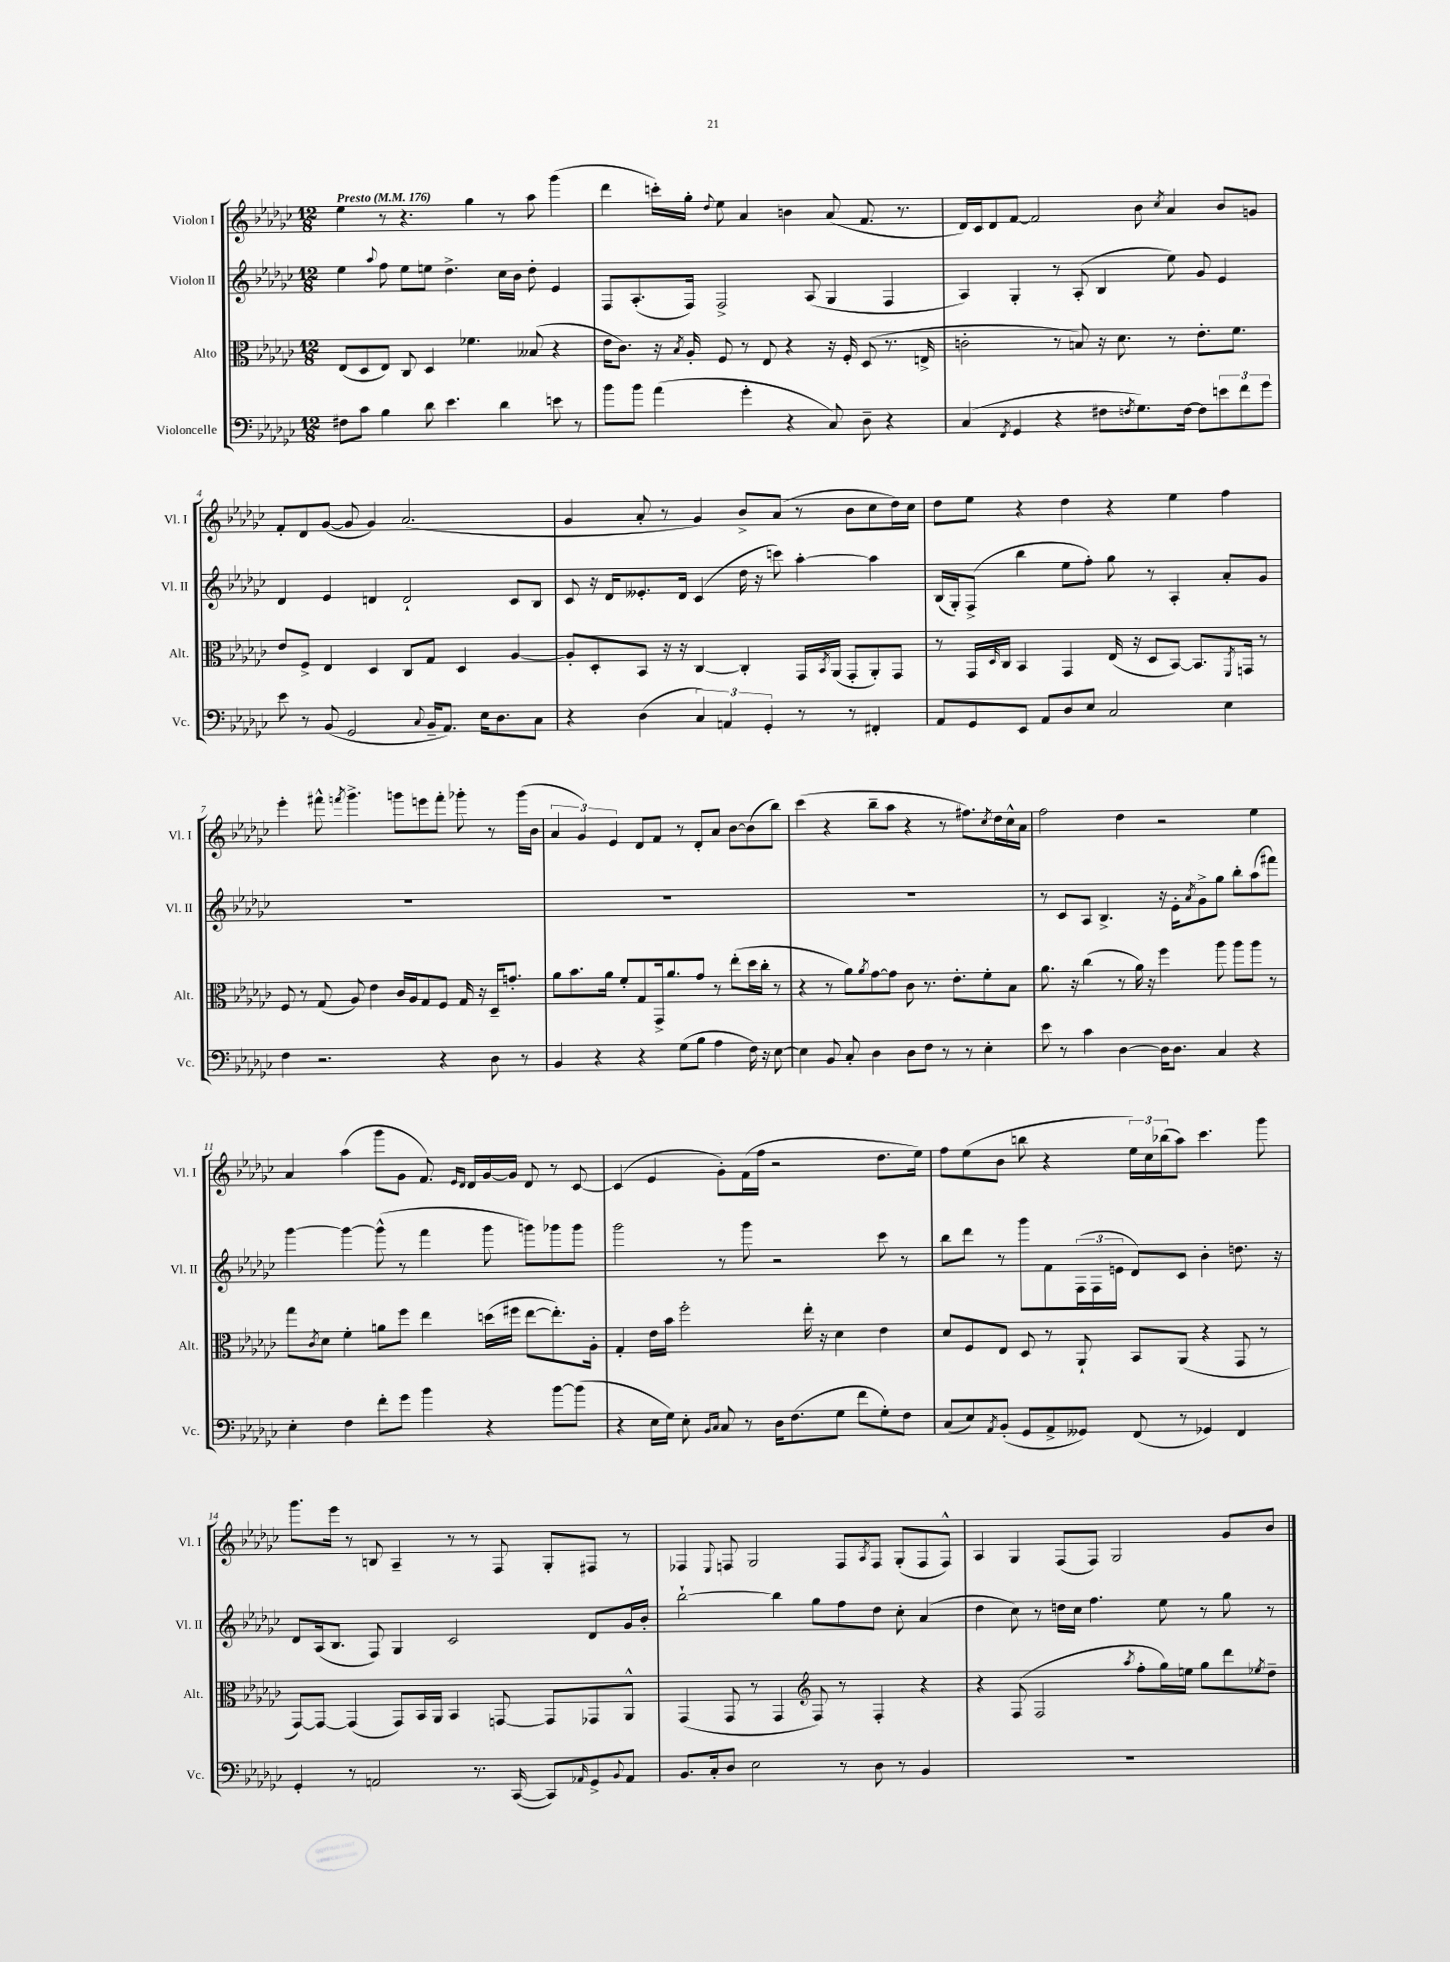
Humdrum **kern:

**kern	**kern	**kern	**kern
*part4	*part3	*part2	*part1
*staff4	*staff3	*staff2	*staff1
*I"Violoncelle	*I"Alto	*I"Violon II	*I"Violon I
*I'Vc.	*I'Alt.	*I'Vl. II	*I'Vl. I
*clefF4	*clefC3	*clefG2	*clefG2
*k[b-e-a-d-g-c-]	*k[b-e-a-d-g-c-]	*k[b-e-a-d-g-c-]	*k[b-e-a-d-g-c-]
*M12/8	*M12/8	*M12/8	*M12/8
*MM176	*MM176	*MM176	*MM176
=1	=1	=1	=1
!	!	!	!LO:TX:a:B:t=Presto
8F#X\L	(8E-/L	4ee-\	4ee-\
8c-\J	8D-/	.	.
.	.	8qqaa-/	.
4B-\	8E-/J)	8ff\	8r
.	8C-/	8ee-\L	4.r
8d-\	4D-/	8een\J	.
4.e-\	.	4.dd-^\	.
.	4.f-X\	.	4gg-\
4d-\	.	16cc-\LL	8r
.	.	16b-\JJ	.
.	(8B--X/	8dd-'\	8aa-\
8en\	4r	4e-/	(4ggg-\
8r	.	.	.
=2	=2	=2	=2
8b-\L	16e-\KL	8F/L	4ddd-\
.	8.c-\J)	.	.
8b-\J	.	(8.A-'/	.
(4a-\	16r	.	16cccn'\LL)
.	8qB-/	.	.
.	16A-'/	16F/Jk)	16gg-'\JJ
.	.	.	8qqdd-/
.	8F/	2F^/	8ee-\
4g-'\	8r	.	4a-/
.	8E-/	.	.
4r	4r	.	4bn\
.	.	(8A-/	.
8C-/)	16r	4G-/	(8a-/
.	16F'/	.	.
8D-~\	(8D-/	.	8.f/
4r	8.r	4F/	.
.	.	.	8.r
.	16En^/	.	.
=3	=3	=3	=3
(4C-/	2cn'\	4A-/)	16d-/LL)
.	.	.	16c-/J
.	.	.	8d-/
8qFF/	.	.	.
4GG-/	.	4G-'/	[8f/J
.	.	.	2f/]
4r	8r	8r	.
.	8Bn/)	(8A-'/	.
8F#X\L	16r	4B-/	.
.	8.d-\	.	.
8qFn/	.	.	.
8.G-\)	.	.	8b-\
.	.	.	8qcc-/
.	8r	8ee-\)	4a-/
[16F\Jk	.	.	.
8F\L]	8.e-'\L	8g-/	.
12en\	.	4e-/	8b-/L
.	8.f\J	.	.
12f\	.	.	.
.	.	.	8gn/J
12g-\J	.	.	.
!!LO:LB:g=z
=4	=4	=4	=4
8e-\	8e-/L	4d-/	8f'/L
8r	8F^/J	.	8d-/
(8BB-/	4E-/	4e-/	([8g-/J
2GG-/	.	.	8g-/]
.	4D-/	4dn/	4g-/)
.	8C-/L	2d`/	(2.a-/
8qqC-/	.	.	.
16BB-~/KL	8G-/J	.	.
8.AA-/J)	.	.	.
.	4D-/	.	.
16E-\KL	.	.	.
8.D-\	.	.	.
.	[4A-/	8c-/L	.
8C-\J	.	8B-/J	.
=5	=5	=5	=5
4r	8A-'/L]	8c-/	4g-/
.	8D-'/	16r	.
.	.	16d-/KL	.
(4D-\	8BB-/J	8.e--X'/	8a-'/
.	16r	.	8r
.	16r	16d-/Jk	.
6C-/)	[4C-/	(4c-/	4g-/)
6AAn/	.	.	.
.	4C-'/]	16dd-\	8b-^/L
.	.	16r	.
6GG-'/	.	.	.
.	.	8cccn\)	(8a-/J
8r	16GG-/LL	[4aa-'\	8r
.	8qBB-/	.	.
.	(16AA-/JJ	.	.
8r	8GG-'/L	.	8b-\L
4FF#X'/	8AA-'/)	4aa-\]	8cc-\
.	8GG-/J	.	16dd-\L)
.	.	.	16cc-\JJ
=6	=6	=6	=6
8AA-/L	8r	(16B-/LL	8dd-\L
.	.	16G-'/J)	.
8GG-/	16GG-/LL	(8F^/J	8ee-\J
.	16qqD-/	.	.
.	16C-/JJ	.	.
8EE-/J	4BB-/	4bb-\	4r
8AA-/L	.	.	.
8D-/	4GG-/	8ee-\L	4dd-\
8E-/J	.	8ff'\J)	.
2C-/	(16E-/	8gg-\	4r
.	16r	.	.
.	8D-/L	8r	.
.	[8BB-/J)	4A-'/	4ee-\
.	8.BB-/L]	.	.
4E-\	.	8a-'/L	4ff\
.	8qFF/	.	.
.	16GGn/Jk	.	.
.	8r	8g-/J	.
!!LO:LB:g=z
=7	=7	=7	=7
4F\	8F/	1.r	4eee-'\
.	8r	.	.
2.r	(8G-/	.	8fff#X^^\
.	.	.	8qfffn/
.	8A-/)	.	4.ggg-^\
.	4e-\	.	.
.	16c-/LL	.	8gggn\L
.	16A-/J	.	.
.	8G-/	.	8eeen\
4r	8F/J	.	8fff'\J
.	16G-/	.	8ggg-X'\
.	16r	.	.
8D-\	16D-~/KL	.	8r
.	8.gn'/J	.	.
8r	.	.	(16ggg-\LL
.	.	.	16b-\JJ
=8	=8	=8	=8
4BB-/	8a-\L	1.r	6a-/
.	8.b-\	.	.
.	.	.	6g-/)
4r	.	.	.
.	16a-\Jk	.	.
.	.	.	6e-/
.	8f'/L	.	.
4r	8G-/	.	8d-/L
.	16GG-^/k	.	8f/J
.	8.a-/	.	.
(8G-\L	.	.	8r
8B-\J	8g-/J	.	8d-'/L
4A-\	8r	.	8a-/J
.	(8ee-'\L	.	[8b-\L
16F\)	16dd-\L	.	(8b-\]
16r	16cc-'\JJ	.	.
[8E-\	8r	.	8bb-\J)
=9	=9	=9	=9
4E-\]	4r	1.r	(4ccc-\
8BB-/	8r	.	4r
8C-'/	8a-\L)	.	.
.	8qa-/	.	.
4D-\	[8g-\	.	8bb-~\L
.	8g-\J]	.	8aa-\J
8D-\L	8c-\	.	4r
8F\J	8.r	.	.
8r	.	.	8r
.	8.e-'\L	.	.
8r	.	.	8.ff#X\L)
4E-'\	8f'\	.	.
.	.	.	8qcc-/
.	.	.	16dd-\L
.	8B-\J	.	16cc-^^\
.	.	.	16a-\JJ
=10	=10	=10	=10
8e-\	8.a-\	8r	2ff\
8r	.	8c-/L	.
.	16r	.	.
4c-\	(4cc-\	8A-/J	.
.	.	4.B-^/	.
[4D-\	8r	.	4dd-\
.	16a-\)	.	.
.	16r	.	.
16D-\KL]	4ff\	16r	2r
8.D-\J	.	16e-'\KL	.
.	.	8qa-/	.
.	.	8g-^\	.
4C-/	8aa-\	8gg-\J	.
.	8aa-\L	8bb-'\L	.
4r	8aa-\J	(8aa-\	4ee-\
.	8r	8fff#X\J)	.
!!LO:LB:g=z
=11	=11	=11	=11
4E-'\	8gg-\L	[4ggg-\	4a-/
.	8qc-/	.	.
.	8d-\J	.	.
4F\	4f'\	4ggg-\_	(4aa-\
8f'\L	8an\L	(8ggg-^^\]	8ggg-\L
8g-\J	8ff\J	8r	8g-\J
4b-\	4ee-\	4fff\	8.f/)
.	.	.	16qqe-/LL
.	.	.	16qqd-/JJ
.	.	.	16d-/LL
4r	(16ddn\LL	8ggg-\	[16g-/
.	16ff#X\JJ	.	16g-/JJ]
.	[8ee-\L	8gggn\L)	8d-/
[8b-\L	8.ee-'\])	8ggg-X\	8r
(8b-\J]	.	8ggg-\J	[8c-/
.	16A-'\Jk	.	.
=12	=12	=12	=12
4r	4G-'/	2ggg-\	(4c-/]
16E-\LL	16e-\LL	.	4e-/
16G-\JJ)	16b-\JJ	.	.
8E-'\	2ff'\	.	.
16qqBB-/LL	.	.	.
16qqC-/JJ	.	.	.
8C-/	.	8r	8g-'\L)
8r	.	8ggg-\	(16f\L
.	.	.	16ff\JJ
16D-\KL	.	2r	2r
(8.F\	.	.	.
.	16ee-'\	.	.
.	16r	.	.
8G-\J	4d-\	.	.
8f\L	.	.	.
8G-'\)	4e-\	8ccc-\	8.dd-\L
8F\J	.	8r	.
.	.	.	16ee-\Jk)
=13	=13	=13	=13
(8C-/L	8d-/L	8bb-\L	8ff\L
8E-/)	8F/	8ddd-\J	(8ee-\
8qAA-/	.	.	.
(8BB-'/J	8E-/J	8r	8b-\J
8GG-/L	8D-/	8ggg-\L	8bbn\
8AA-^/	8r	8f\	4r
8GG--X/J)	8AA-`/	(24F\L	.
.	.	24F\	.
.	.	24en\JJ	.
(8FF/	8BB-/L	8d-/L)	24ee-\LL)
.	.	.	24cc-\
.	.	.	(24bb-X\J
8r	(8AA-/J	8c-/J	8aa-\J)
4GG-X/)	4r	4b-'\	4.ccc-\
4FF/	8GG-/	8.ddn\	.
.	8r	.	8ggg-\
.	.	16r	.
!!LO:LB:g=z
=14	=14	=14	=14
4GG-'/	[8GG-/L)	8d-/L	8.ggg-\L
.	8GG-/J_	(16A-/k	.
.	.	8.B-/J	16eee-\Jk
8r	(4GG-/]	.	8r
2AAn/	.	8F/)	8Bn/
.	8GG-/L)	4G-/	4A-~/
.	16BB-/L	.	.
.	16AA-/JJ	.	.
.	4BB-/	2c-/	8r
8.r	.	.	8r
.	[8GGn/	.	8F/
([16CC-/	.	.	.
8CC-/L])	8GG/L]	.	8G-'/L
16qqAA-X/	.	.	.
8GG-^/	8GG-X/	8d-/L	8F#X/J
8qqBB-/	.	.	.
8AA-/J	8AA-^^/J	16g-/L	8r
.	.	16b-'/JJ	.
=15	=15	=15	=15
8.BB-/L	(4GG-/	[2bb-`\	4F-X/
16C-'/k	.	.	.
.	.	.	8qqE-/
8D-/J	8GG-/	.	8Fn/
2E-\	8r	.	2G-/
.	4GG-/	4bb-\]	.
*	*clefG2	*	*
.	8F/)	8gg-\L	.
8r	8r	8ff\	8F/L
.	.	.	8qA-/
8D-\	4F'/	8dd-\J	8F/J
8r	.	8cc-'\	(8G-'/L
4BB-/	4r	(4a-/	8F/
.	.	.	8F^^/J)
=16	=16	=16	=16
1.r	4r	4dd-\	4A-/
.	(8F/	8cc-\)	4G-/
.	2F/	8r	.
.	.	16ddn\LL	(8F/L
.	.	16cc-\JJ	.
.	.	4.ff\	8F/J)
.	.	.	2G-/
.	8qaa-/	.	.
.	8ff'\L	.	.
.	16gg-\L)	8ee-\	.
.	16een\JJ	.	.
.	8gg-\L	8r	.
.	8ddd-\	8gg-\	8g-/L
.	8qee-X/	.	.
.	8dd-~\J	8r	8b-/J
==	==	==	==
*-	*-	*-	*-
